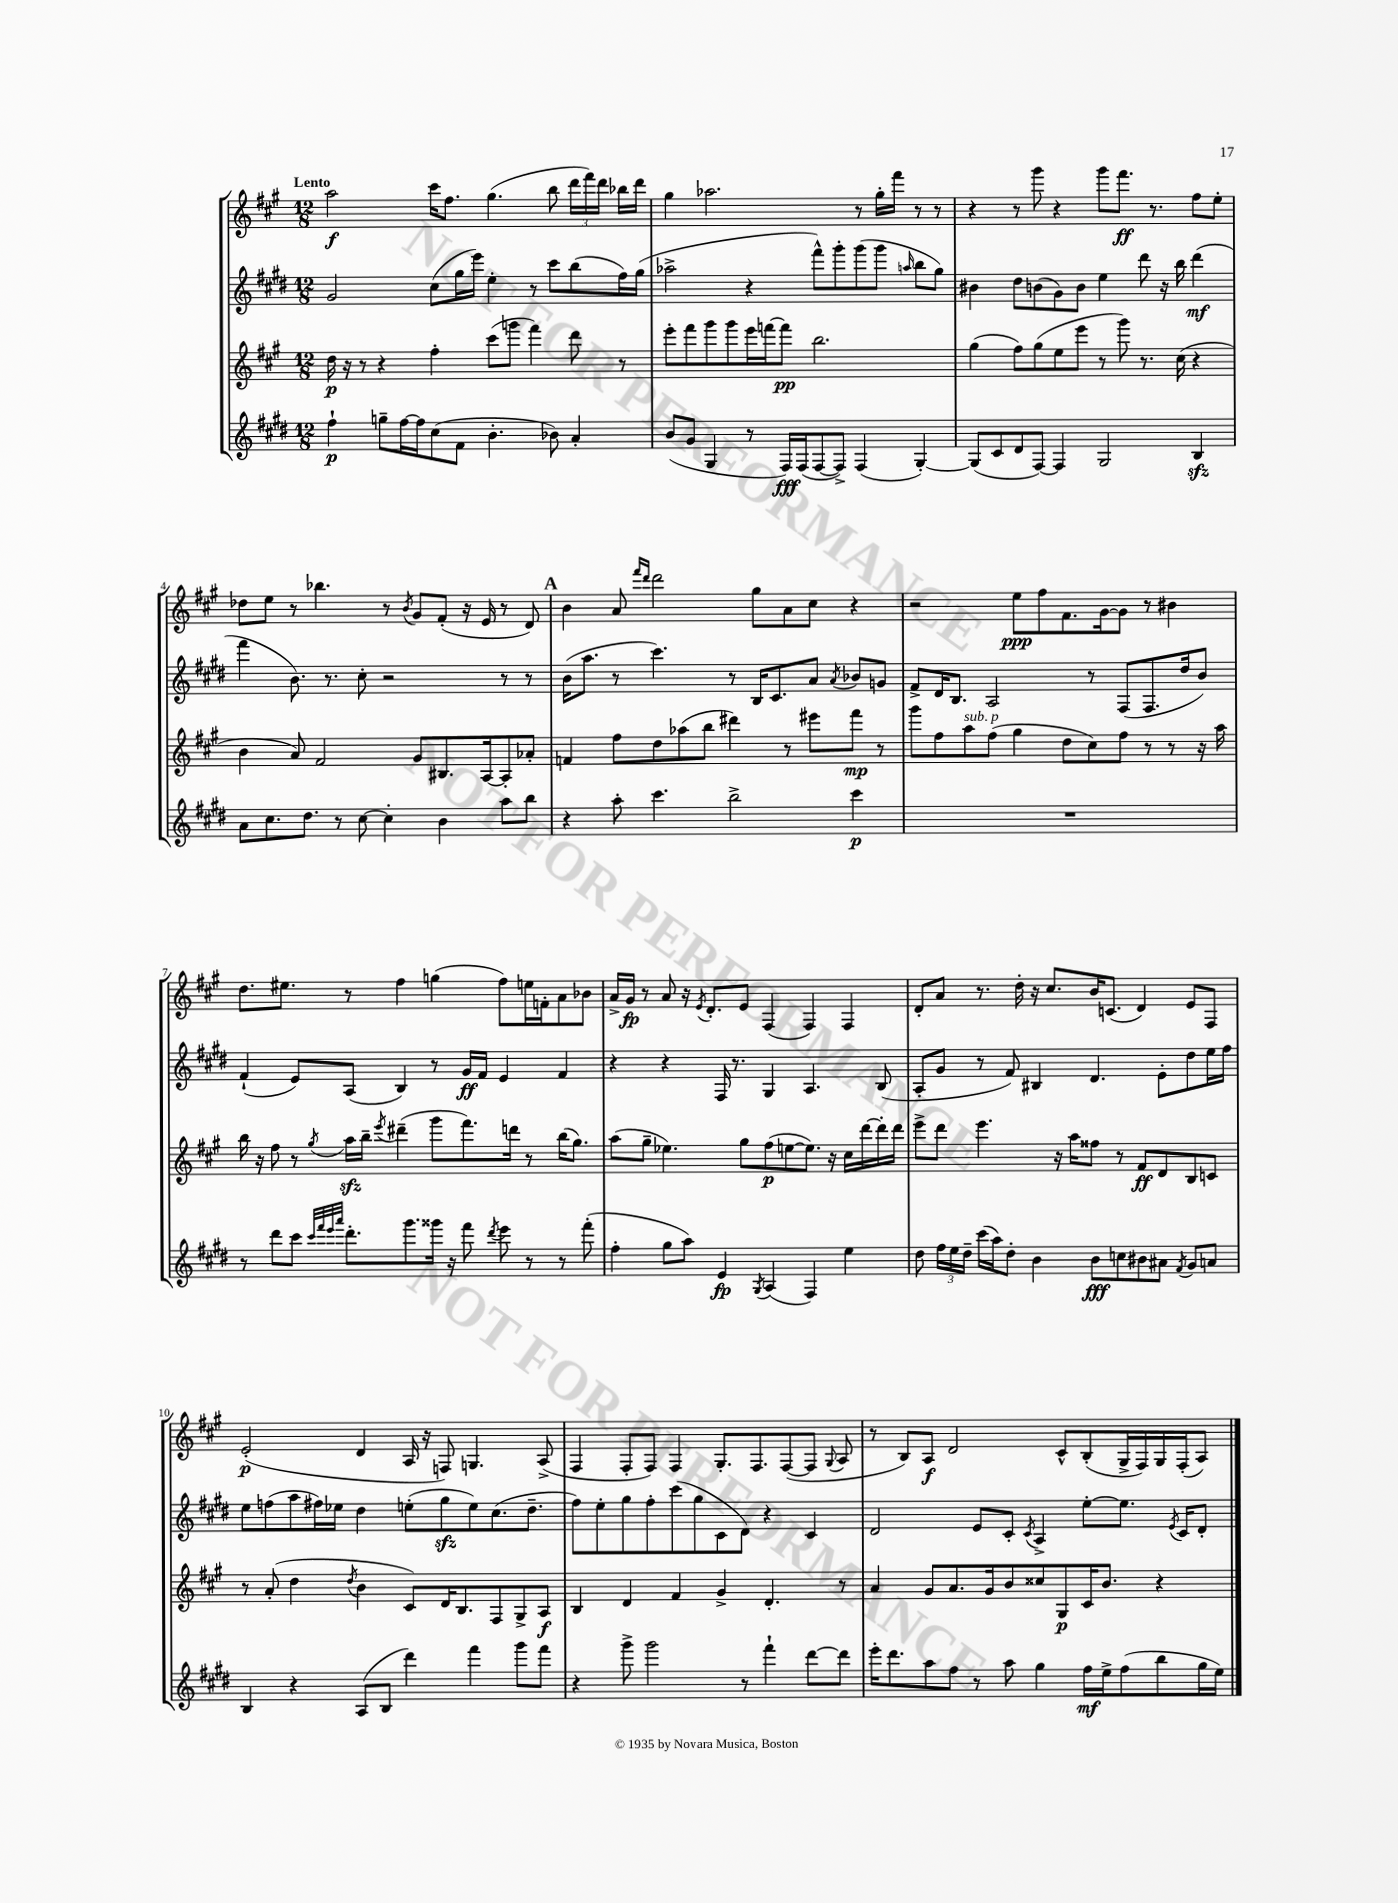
<<
\new StaffGroup <<
\new Staff = "s0" {
    \clef treble \key a \major \numericTimeSignature \time 12/8 \tempo "Lento"
    \autoBeamOff a''2\f cis'''16[ fis''8.] gis''4.( b''8 \tuplet 3/2 { d'''16[ fis'''16) d'''16] } bes''16[ d'''16] |
    gis''4 aes''2. r8 gis''16[-. fis'''16] r8 r8 |
    r4 r8 gis'''8 r4 gis'''8[ fis'''8.]\ff r8. fis''8[ e''8]-. |
    des''8[ e''8] r8 bes''4. r8 \acciaccatura { b'8 } gis'8[ fis'8]-.( r16 e'16 r8 d'8) |
    \mark \markup { \bold "A" } b'4 a'8 \grace { fis'''16[ d'''16] } d'''2 gis''8[ a'8 cis''8] r4 |
    r2 e''8[\ppp fis''8 fis'8. gis'16~ gis'8] r8 bis'4 |
    d''8.[ eis''8.] r8 fis''4 g''4( fis''8[) e''16 f'16-. a'8 bes'8] |
    a'16[-> gis'16]\fp r8 a'8 r16 \acciaccatura { e'8 } d'8.[-. e'8] fis4( fis4) fis4 |
    d'8[-. a'8] r8. d''16-. r16 cis''8.[ b'16 c'8.]( d'4) e'8[ fis8] |
    e'2-.\p( d'4 a16 r16 f8) g4. a8->( |
    fis4 fis8[-. fis8]) fis4 gis8.[-. fis8. fis8~( fis8] \appoggiatura { gis8 } a8 |
    r8 b8[) a8]\f d'2 cis'8[-^ b8-.( gis16-> fis16) gis16 fis16-.( a8]) \bar "|." |
}
\new Staff = "s1" {
    \clef treble \key e \major \numericTimeSignature \time 12/8
    \autoBeamOff gis'2 cis''8[( gis''16 e'''16]) e''4-. r8 cis'''8[ b''8( fis''16) gis''16]( |
    aes''2-> r4 fis'''8[-^) gis'''8-. gis'''8( gis'''8] \grace { a''16 } b''8[ gis''8]) |
    bis'4 dis''8[ b'8( gis'8) b'8] e''4 dis'''8 r16 b''16 dis'''4\mf( |
    fis'''4 b'8.) r8. cis''8-. r2 r8 r8 |
    \mark \markup { \bold "A" } b'16[( a''8.] r8 cis'''4.) r8 b16[ cis'8. a'8] \acciaccatura { a'8 } bes'8[ g'8] |
    fis'8[-> dis'16 b8.] a2 r8 fis8[( fis8. dis''16 b'8]) |
    fis'4-!( e'8[) a8]( b4) r8 gis'16[\ff fis'16] e'4 fis'4 |
    r4 r4 fis16 r8. gis4 a4. b8( |
    a8[-. gis'8] r8 fis'8) bis4 dis'4. e'8[-. dis''8 e''16 fis''16] |
    e''8[ f''8( a''8 fis''16) ees''16] dis''4 e''8[-.( gis''8\sfz e''8) cis''8.( dis''8.]-- |
    fis''8[) e''8-. gis''8 fis''8-. cis'''8( gis''8 cis'8 dis'8]) r4 cis'4 |
    dis'2 e'8[ cis'8]-. \acciaccatura { cis'8 } a4-> e''8[~-. e''8.] \acciaccatura { e'8 } cis'16[ dis'8]-. \bar "|." |
}
\new Staff = "s2" {
    \clef treble \key a \major \numericTimeSignature \time 12/8
    \autoBeamOff d''16\p r16 r8 r4 fis''4-. cis'''8[( g'''8] fis'''4) d'''8 r8 |
    e'''8[-. fis'''8 gis'''8 gis'''8 e'''16 f'''16~ f'''8]\pp b''2. |
    gis''4( fis''8[) gis''8( e''8 e'''8] r8 gis'''8) r8. cis''16( r4 |
    b'4 a'8) fis'2 gis'8[ bis8. a16~ a8-. aes'8]-. |
    \mark \markup { \bold "A" } f'4 fis''8[ d''8 aes''8( b''8] dis'''4) r8 eis'''8[ fis'''8]\mp r8 |
    gis'''8[ fis''8 a''8^\markup { \italic "sub. p" } fis''8]( gis''4 d''8[ cis''8) fis''8] r8 r8 r16 a''16 |
    b''16 r16 fis''8 r8 \acciaccatura { gis''8 } a''16[\sfz b''16]-- \acciaccatura { e'''8 } dis'''4--( gis'''8[ fis'''8.) d'''16] r8 b''16[( gis''8.]) |
    a''8[( gis''8]-- ees''4.) gis''8[ fis''8\p( e''8~ e''8.]) r16 cis''16[ d'''16~ d'''16-. d'''16] |
    e'''8[-> d'''8] e'''4. r16 a''16[ fisis''8] r8 fis'8[\ff d'8 b8 c'8] |
    r8 a'8-.( d''4 \acciaccatura { d''8 } b'4 cis'8[) d'16 b8. fis8 gis8-> a8]\f |
    b4 d'4 fis'4 gis'4-> d'4.-. r8 |
    a'4 gis'8[ a'8. gis'16 b'8 cisis''8 gis8\p cis'16 b'8.] r4 \bar "|." |
}
\new Staff = "s3" {
    \clef treble \key e \major \numericTimeSignature \time 12/8
    \autoBeamOff fis''4-!\p g''8[-- fis''16~ fis''16 cis''8( fis'8] b'4.-. bes'8) a'4-. |
    b'8[( gis'8] gis4 r8 fis16[\fff) fis16( fis8~ fis8]->) fis4( gis4~-.) |
    gis8[( cis'8 dis'8 fis8]~) fis4 gis2 b4\sfz |
    a'8[ cis''8. dis''8.] r8 cis''8~ cis''4-. b'4 a''8[ b''8] |
    \mark \markup { \bold "A" } r4 a''8-. cis'''4. b''2-> cis'''4\p |
    R1. |
    r8 dis'''8[ cis'''8] \grace { cis'''32[ fis'''32 e'''32 a'''32] } dis'''8.[-. gis'''8. gisis'''16] r16 fis'''8 \acciaccatura { dis'''8 } e'''8 r8 r8 fis'''8-.( |
    fis''4-. gis''8[ a''8]) e'4\fp \acciaccatura { gis8 } a4( fis4) e''4 |
    dis''8 \tuplet 3/2 { fis''16[ e''16 dis''16]-- } cis'''16[( a''16) dis''8]-. b'4 b'8[\fff c''8 bis'8 ais'8] \acciaccatura { fis'8 } gis'8[ a'8] |
    b4 r4 a8[( b8] dis'''4) fis'''4 gis'''8[ fis'''8] |
    r4 gis'''8-> gis'''2 r8 fis'''4-! dis'''8[~ dis'''8] |
    e'''16[-. dis'''8. a''8 fis''8] r8 a''8 gis''4 fis''16[\mf e''16-> fis''8( b''8 gis''16 e''16]) \bar "|." |
}
>>
>>
